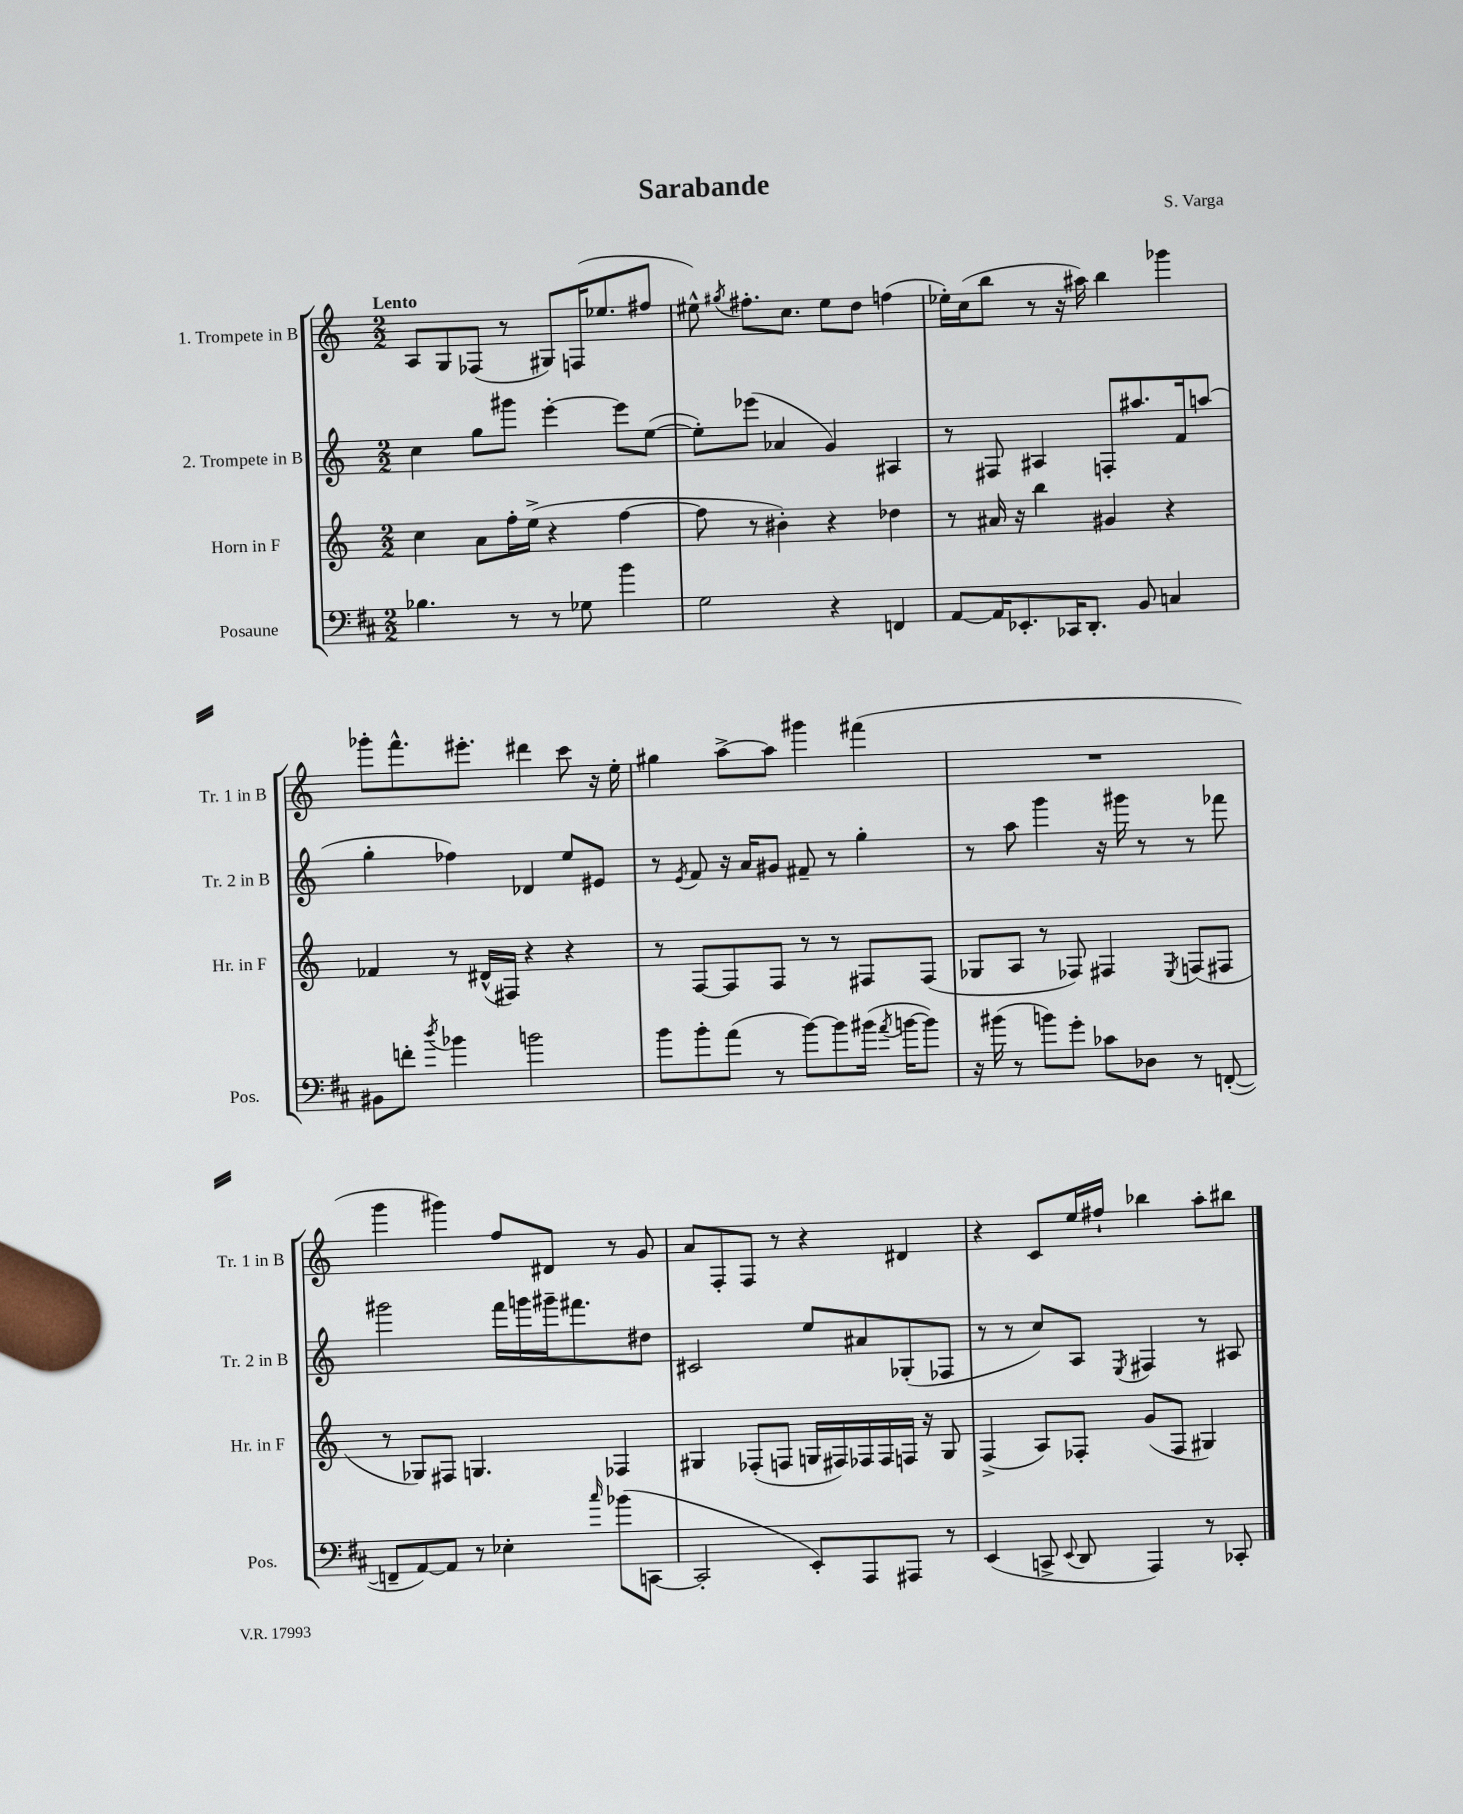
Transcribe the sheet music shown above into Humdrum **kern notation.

**kern	**kern	**kern	**kern
*staff4	*staff3	*staff2	*staff1
*clefF4	*clefG2	*clefG2	*clefG2
*k[f#c#]	*k[]	*k[]	*k[]
*M2/2	*M2/2	*M2/2	*M2/2
4.B-\	4cc\	4cc\	8A/L
.	.	.	8G/
.	8a\L	8gg\L	(8F-/J
8r	16ff'\L	8ggg#\J	8r
.	(16ee^\JJ	.	.
8r	4r	[4eee'\	8G#/L)
8G-\	.	.	(16F/K
.	.	.	8.ee-/
4b\	[4ff\	8eee\]L	.
.	.	([8ee\J	8ff#/J
=	=	=	=
2G\	8ff\]	8ee'\]L)	8ee#^^\)
.	.	.	8qgg#/
.	8r	(8eee-\J	8.ff#'\L
.	4b#'\)	4a-/	.
.	.	.	8.cc\J
4r	4r	4g/)	8ee#\L
.	.	.	8dd\J
4FF/	4dd-\	4A#/	(4ff\
=	=	=	=
[8AA/L	8r	8r	16ee-'\LL)
.	.	.	(16cc\J
16AA/]K	16a#/	8F#/	8bb\J
8.EE-'/	16r	.	.
.	4bb\	4A#/	8r
16CC-/K	.	.	16r
8.DD'/J	.	.	16aa#\)
.	4g#/	8F'/L	4bb\
8BB/	.	8.aa#/	.
4C/	4r	.	4ggg-\
.	.	16f/k	.
.	.	(8aa/J	.
=	=	=	=
8BB#\L	4f-/	4gg'\	8ggg-'\L
8f'\J	.	.	8.fff^^\
8qdd/	.	.	.
4b-\	8r	4ff-\)	.
.	.	.	8.eee#'\J
.	(16d#^^/LL	.	.
.	16F#/JJ)	.	.
2b\	4r	4d-/	4ddd#\
.	4r	8ee/L	8ccc\
.	.	8e#/J	16r
.	.	.	16ee'\
=	=	=	=
8b\L	8r	8r	4gg#\
.	.	8qe/	.
8b'\	[8F/L	8f/	.
(8a\J	8F/]	16r	[8aa^\L
.	.	16a/LK	.
8r	8F/J	8g#/J	8aa\]J
[8b\L)	8r	8f#~/	4ggg#\
8b\]	8r	8r	.
(16b#\Jk	8F#/L	4gg'\	(4fff#\
8qa/	.	.	.
[16b\LK	.	.	.
8b\]J)	(8F#/J	.	.
=	=	=	=
16r	8G-/L	8r	1r
(16b#\	.	.	.
8r	8A/J	8aa\	.
8b\L)	8r	4ggg\	.
8g'\J	8F-/)	.	.
8c-\L	4F#/	16r	.
.	.	16ggg#\	.
8D-\J	.	8r	.
.	8qE/	.	.
8r	(8F/L	8r	.
([8FF'/	8F#/J	8fff-\	.
=	=	=	=
8FF~/]L	8r	2ggg#\	4ggg\
[8AA/)	8G-/L)	.	.
8AA/]J	8F#/J	.	4ggg#\)
8r	4.G/	.	.
4E-'\	.	16fff\LL	8ff/L
.	.	16ggg\	.
.	.	16ggg#~\J	8d#/J
.	.	8.fff#\	.
16qqcc#/	.	.	.
(8b-\L	4F-/	.	8r
[8CC\J	.	8dd#\J	8g/
=	=	=	=
2CC'/]	4G#/	2c#/	8a/L
.	.	.	8F'/
.	(8F-'/L	.	8F/J
.	8F/J	.	8r
8EE'/L)	16G/LL	8ee/L	4r
.	16F#/)	.	.
8AAA/	16F-/	8a#/	.
.	16F-/	.	.
8AAA#/J	16F/JJ	(8G-'/	4d#/
.	16r	.	.
8r	8G/	8F-/J	.
=	=	=	=
(4EE/	(4F^/	8r	4r
.	.	8r	.
8CC^/	8A/L)	8cc/L)	8c/L
8qqEE/	.	.	.
8DD/	8F-'/J	8A/J	16ee/L
.	.	.	16ff#`/JJ
.	.	8qE/	.
4AAA/)	(8g/L	4F#/	4bb-\
.	8F-/J	.	.
8r	4G#/)	8r	8aa'\L
8CC-'/	.	8A#/	8bb#\J
==	==	==	==
*-	*-	*-	*-
